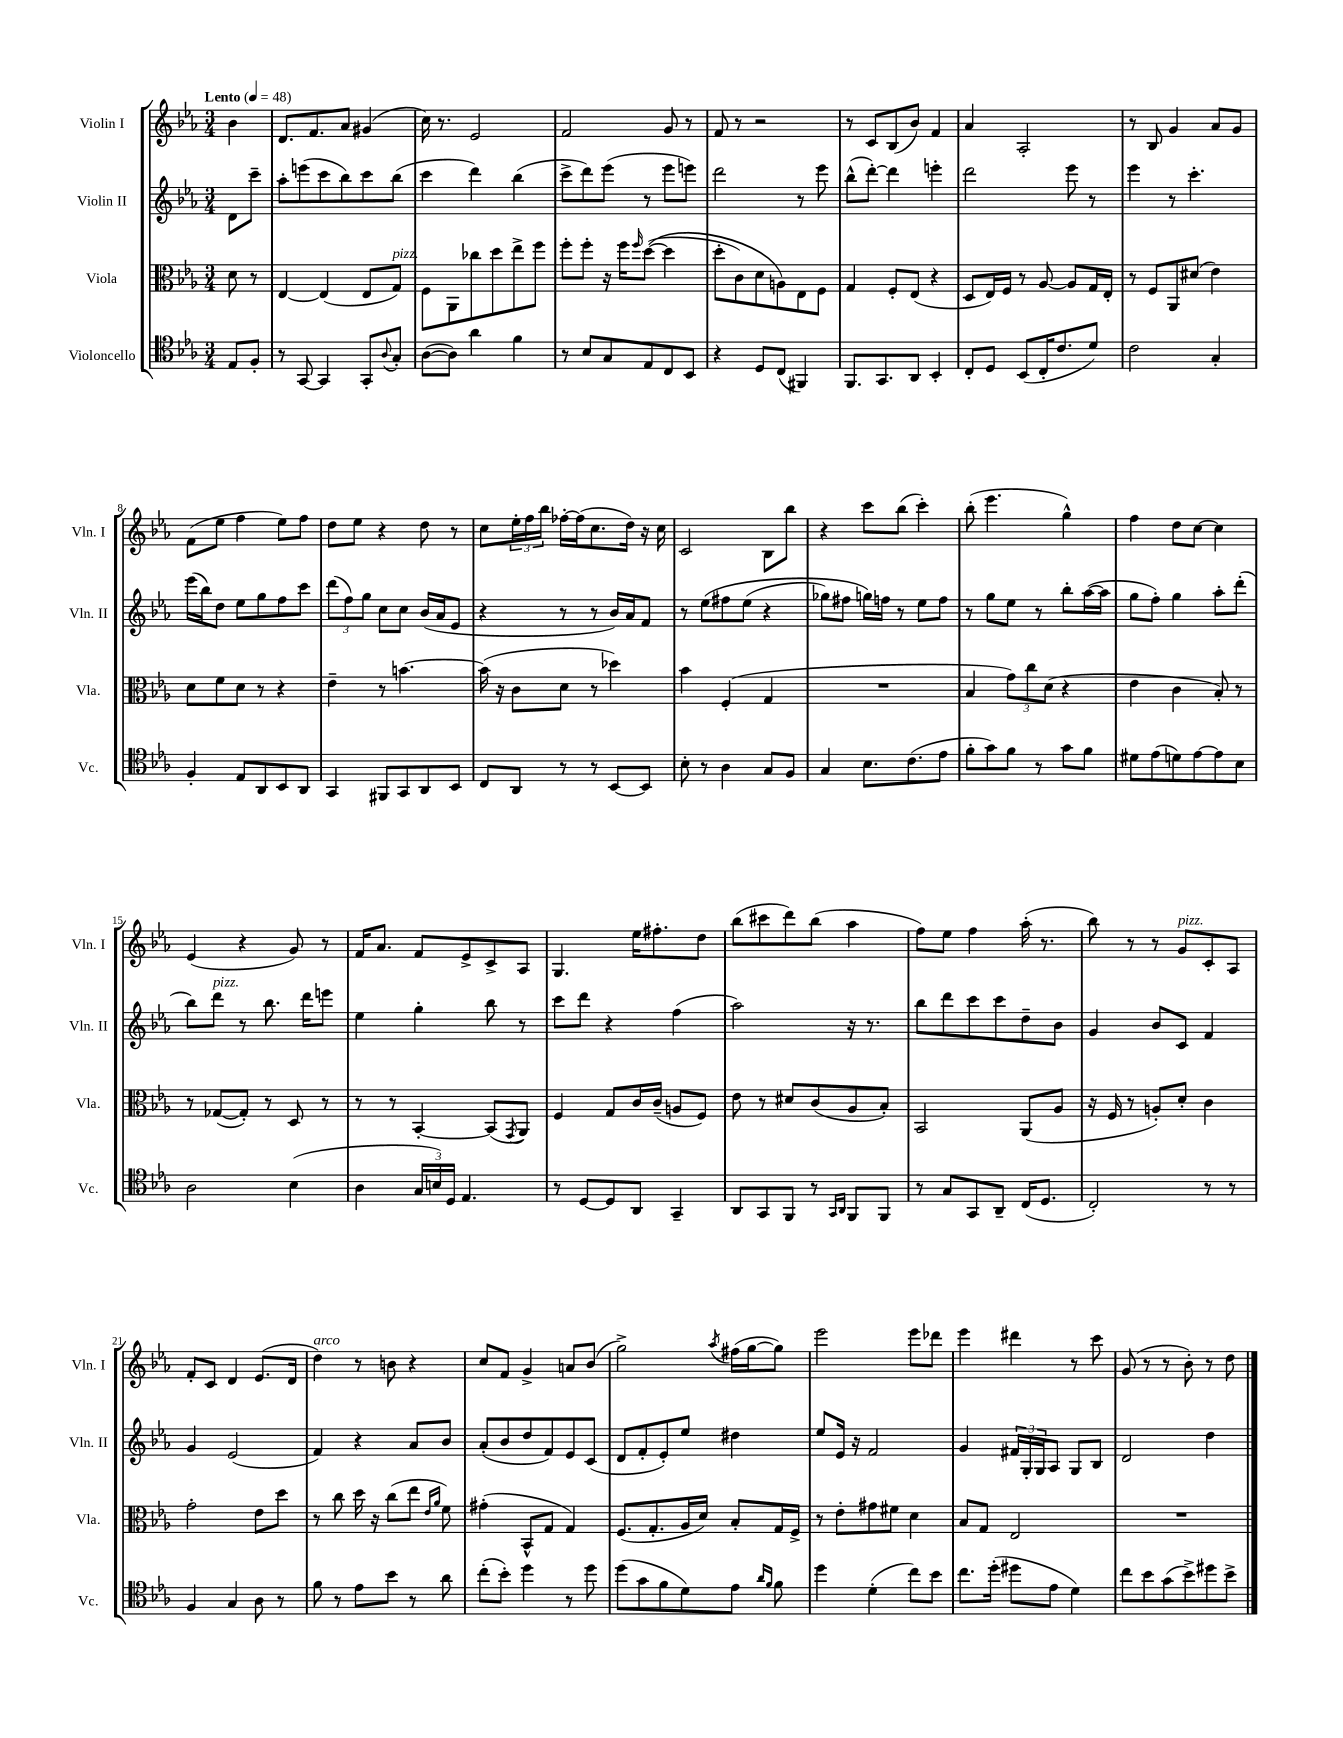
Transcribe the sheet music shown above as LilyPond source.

<<
\new StaffGroup <<
\new Staff = "s0" \with { instrumentName = "Violin I" shortInstrumentName = "Vln. I" } {
    \clef treble \key ees \major \numericTimeSignature \time 3/4 \partial 4 \tempo "Lento" 4 = 48
    bes'4 |
    d'8. f'8. aes'8 gis'4( |
    c''16) r8. ees'2 |
    f'2 g'8 r8 |
    f'8 r8 r2 |
    r8 c'8 bes8( bes'8) f'4 |
    aes'4 aes2-. |
    r8 bes8 g'4 aes'8 g'8 |
    f'8( ees''8 f''4 ees''8) f''8 |
    d''8 ees''8 r4 d''8 r8 |
    c''8 \tuplet 3/2 { ees''16-. f''16 bes''16 } fes''16~-. fes''16( c''8. d''16) r16 c''16 |
    c'2 bes8 bes''8 |
    r4 c'''8 bes''8( c'''4-.) |
    bes''8-.( ees'''4. g''4-^) |
    f''4 d''8 c''8~ c''4 |
    ees'4( r4 g'8) r8 |
    f'16 aes'8. f'8 ees'8-> c'8-> aes8 |
    g4. ees''16 fis''8.-. d''8 |
    bes''8( cis'''8 d'''8) bes''8( aes''4 |
    f''8) ees''8 f''4 aes''16-.( r8. |
    bes''8) r8 r8 g'8^\markup { \italic "pizz." } c'8-. aes8 |
    f'8-. c'8 d'4 ees'8.( d'16 |
    d''4^\markup { \italic "arco" }) r8 b'8 r4 |
    c''8 f'8 g'4-> a'8 bes'8( |
    g''2->) \acciaccatura { aes''8 } fis''16( g''16~ g''8) |
    ees'''2 ees'''8 des'''8 |
    ees'''4 dis'''4 r8 c'''8 |
    g'8( r8 r8 bes'8-.) r8 d''8 \bar "|." |
}
\new Staff = "s1" \with { instrumentName = "Violin II" shortInstrumentName = "Vln. II" } {
    \clef treble \key ees \major \numericTimeSignature \time 3/4 \partial 4
    d'8 c'''8-- |
    aes''8-. e'''8( c'''8 bes''8) c'''8 bes''8( |
    c'''4 d'''4) bes''4( |
    c'''8-> d'''8) ees'''8( r8 ees'''8 e'''8) |
    d'''2 r8 ees'''8 |
    bes''8-^( d'''8~-.) d'''4 e'''4-. |
    d'''2 ees'''8 r8 |
    ees'''4 r8 c'''4.-. |
    ees'''16( bes''16) d''8 ees''8 g''8 f''8 c'''8 |
    \tuplet 3/2 { d'''8( f''8) g''8 } c''8 c''8 bes'16( aes'16 ees'8 |
    r4 r8 r8 bes'16) aes'16 f'8 |
    r8 ees''8\( fis''8 ees''8( r4 |
    ges''8) fis''8 g''16\) f''16 r8 ees''8 f''8 |
    r8 g''8 ees''8 r8 bes''8-. aes''16~( aes''16 |
    g''8 f''8-.) g''4 aes''8-. d'''8-.( |
    bes''8) d'''8^\markup { \italic "pizz." } r8 bes''8. d'''16 e'''8 |
    ees''4 g''4-. bes''8 r8 |
    c'''8 d'''8 r4 f''4( |
    aes''2) r16 r8. |
    bes''8 d'''8 c'''8 c'''8 d''8-- bes'8 |
    g'4 bes'8 c'8 f'4 |
    g'4 ees'2( |
    f'4) r4 aes'8 bes'8 |
    aes'8-.( bes'8 d''8 f'8) ees'8 c'8( |
    d'8 f'8-. ees'8-.) ees''8 dis''4 |
    ees''8 ees'16 r16 f'2 |
    g'4 \tuplet 3/2 { fis'16 g16-. g16 } aes8 g8 bes8 |
    d'2 d''4 \bar "|." |
}
\new Staff = "s2" \with { instrumentName = "Viola" shortInstrumentName = "Vla." } {
    \clef alto \key ees \major \numericTimeSignature \time 3/4 \partial 4
    d'8 r8 |
    ees4~ ees4( ees8 g8^\markup { \italic "pizz." }) |
    f8 aes,8 ces''8 d''8 ees''8-> f''8 |
    f''8-. f''8-. r16 f''16 \grace { f''16 } d''8~(\( d''4 |
    d''8-. c'8) d'8 a8\) ees8 f8 |
    g4 f8-. ees8( r4 |
    d8 ees16) f16 r8 aes8~ aes8 g16 ees16-. |
    r8 f8 aes,8 dis'8( ees'4) |
    d'8 f'8 d'8 r8 r4 |
    ees'4-- r8 b'4.~ |
    b'16( r16 c'8 d'8 r8 des''4) |
    bes'4 f4-.( g4 |
    R2. |
    bes4 \tuplet 3/2 { g'8) c''8 d'8( } r4 |
    ees'4 c'4 bes8-.) r8 |
    r8 ges8~( ges8-.) r8 d8 r8 |
    r8 r8 bes,4~-. bes,8( \acciaccatura { g,8 } aes,8) |
    f4 g8 c'16 c'16--( a8 f8) |
    ees'8 r8 dis'8 c'8( aes8 bes8-.) |
    bes,2 aes,8( aes8 |
    r16 f16 r8 a8-.) d'8-. c'4 |
    g'2-. ees'8 d''8 |
    r8 c''8 d''16 r16 c''8( ees''8 \grace { ees'16 aes'16 } f'8) |
    gis'4-.( bes,8-^ g8 g4) |
    f8.( g8.-. aes16 d'16) bes8-. g16 f16-> |
    r8 ees'8-. gis'8 fis'8 d'4 |
    bes8 g8 ees2 |
    R2. \bar "|." |
}
\new Staff = "s3" \with { instrumentName = "Violoncello" shortInstrumentName = "Vc." } {
    \clef tenor \key ees \major \numericTimeSignature \time 3/4 \partial 4
    ees8 f8-. |
    r8 g,8~ g,4 g,8-. \appoggiatura { aes8 } g8-. |
    aes8~( aes8) aes'4 f'4 |
    r8 bes8 g8 ees8 c8 bes,8 |
    r4 d8 c8( fis,4) |
    f,8. g,8. aes,8 bes,4-. |
    c8-. d8 bes,8( c16-. c'8. d'8) |
    c'2 g4-. |
    f4-. ees8 aes,8 bes,8 aes,8 |
    g,4 fis,8 g,8 aes,8 bes,8 |
    c8 aes,8 r8 r8 bes,8~ bes,8 |
    bes8-. r8 aes4 g8 f8 |
    g4 bes8. c'8.( ees'8 |
    f'8-. g'8) f'8 r8 g'8 f'8 |
    dis'8 ees'8( d'8) ees'8~ ees'8 bes8 |
    aes2 bes4( |
    aes4 \tuplet 3/2 { g16 b16) d16 } ees4. |
    r8 d8~ d8 aes,8 g,4-- |
    aes,8 g,8 f,8 r8 \grace { g,16 aes,16 } f,8 f,8 |
    r8 g8 g,8 aes,8-- c16( d8. |
    c2-.) r8 r8 |
    f4 g4 aes8 r8 |
    f'8 r8 ees'8 bes'8 r8 aes'8 |
    c''8-.( bes'8-.) d''4 r8 d''8 |
    d''8( g'8 f'8 d'8) ees'8 \grace { aes'16 f'16 } f'8 |
    d''4 d'4-.( c''8) bes'8 |
    c''8. d''16-.( dis''8 ees'8 d'4) |
    c''8 bes'8 g'8( bes'8->) dis''8 bes'8-> \bar "|." |
}
>>
>>
